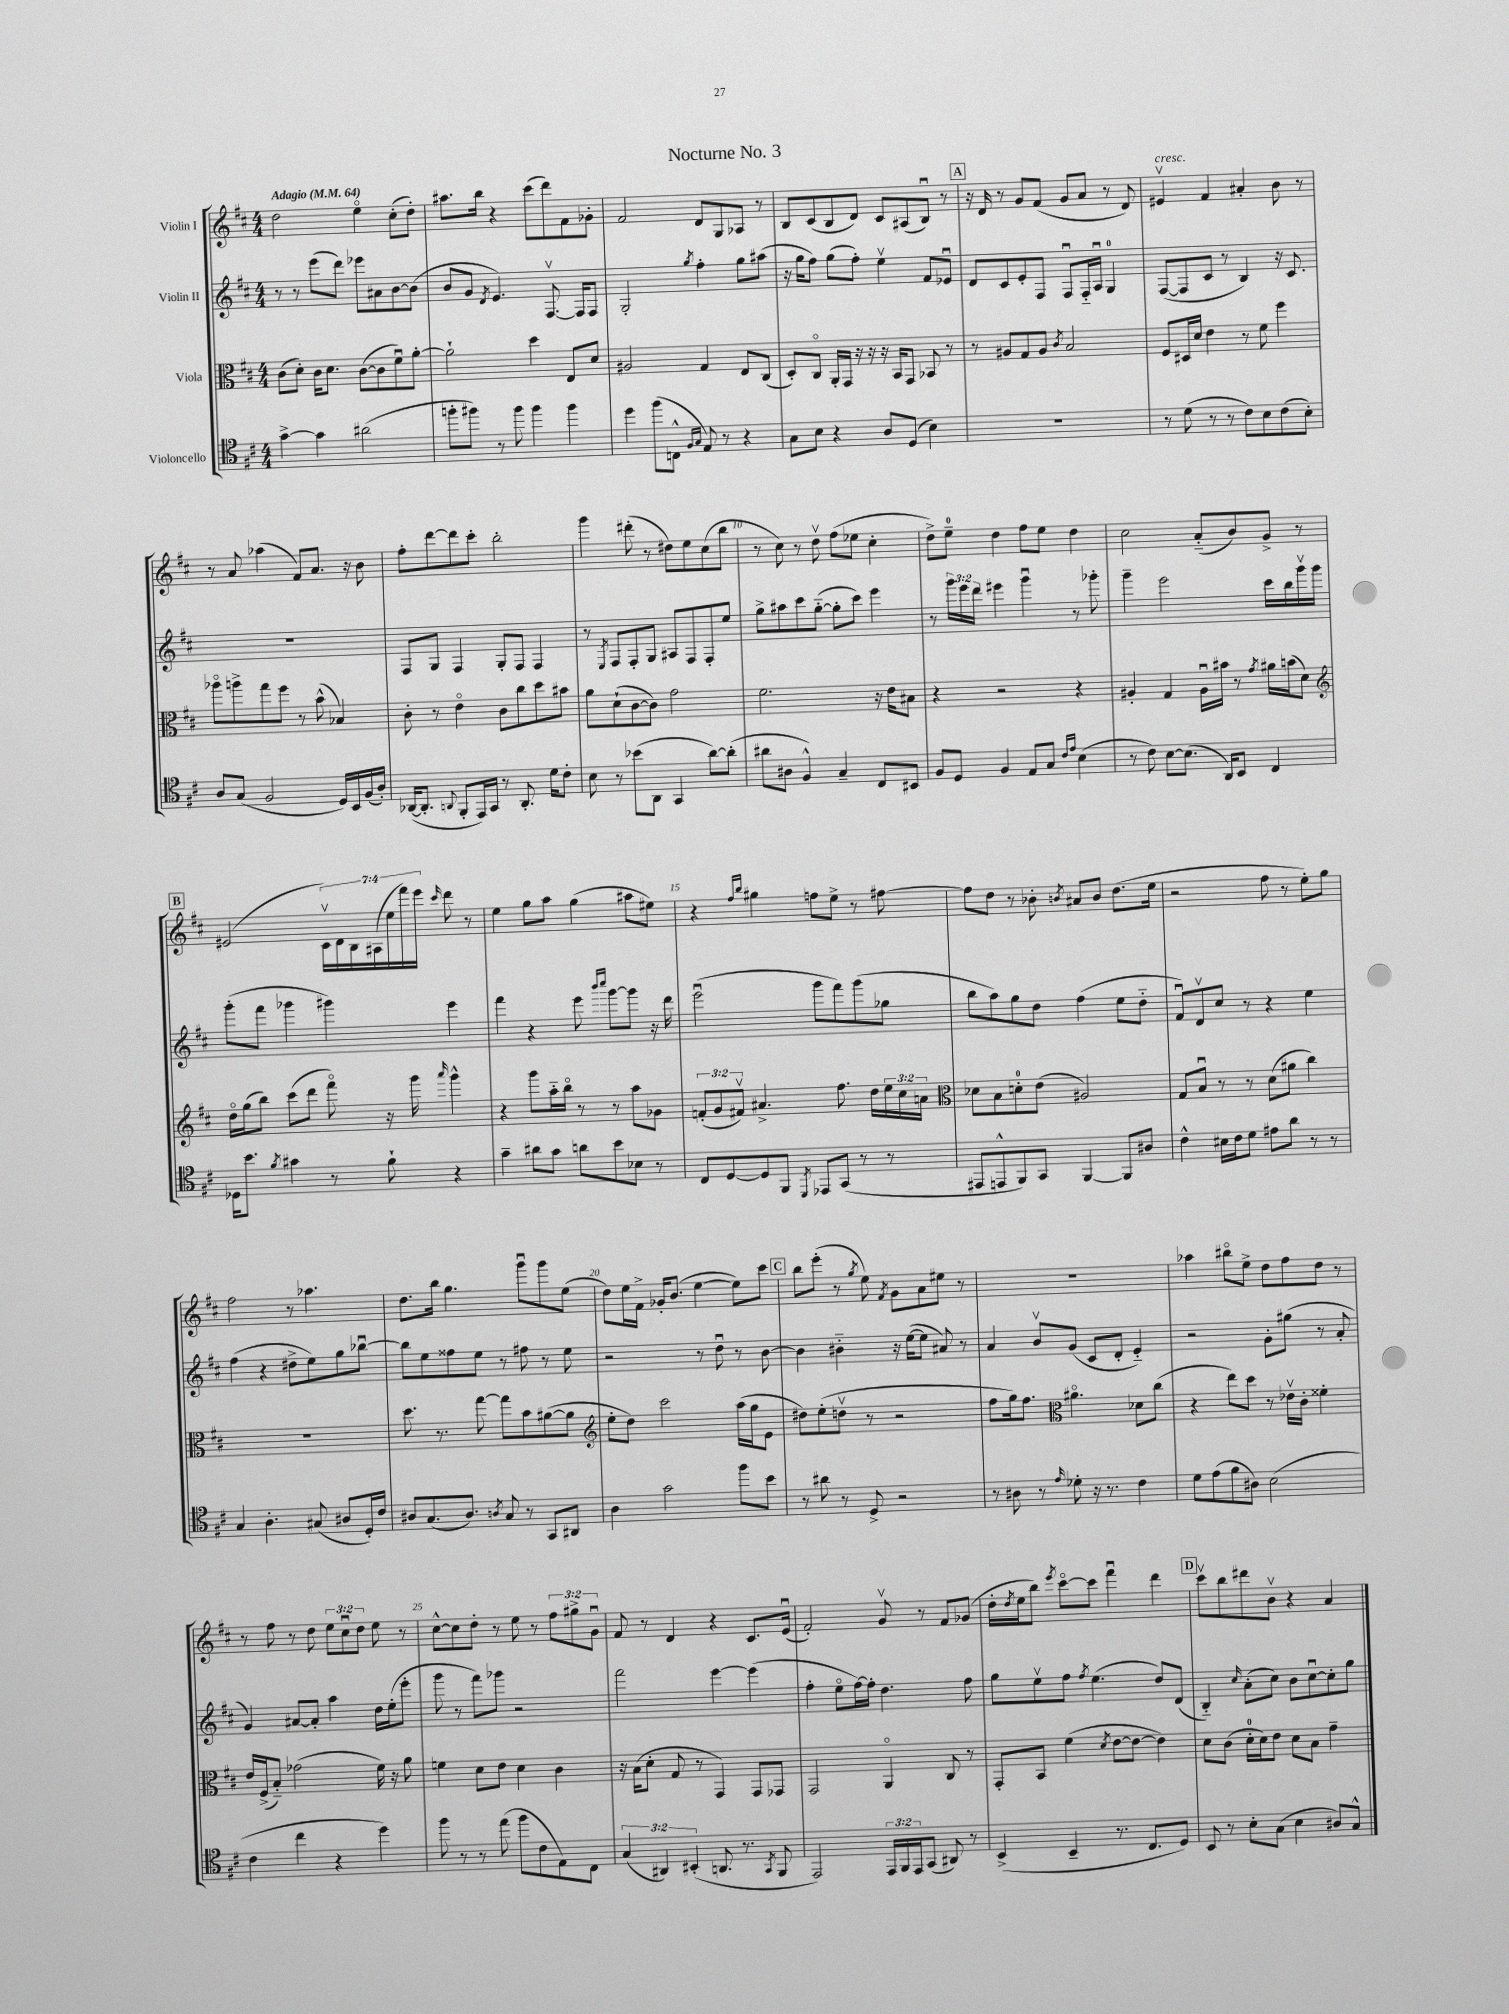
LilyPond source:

\header { title = "Nocturne No. 3" }
<<
\new StaffGroup <<
\new Staff = "s0" \with { instrumentName = "Violin I" } {
    \clef treble \key d \major \numericTimeSignature \time 4/4 \override Staff.TupletNumber.text = #tuplet-number::calc-fraction-text \tempo "Adagio" 4 = 64
    d''2 e''4\flageolet cis''8-.( d''8-.) |
    ais''8. b''16 r4 cis'''8( d'''8) fis'8 ges'8-. |
    fis'2 d'8 g8 aes8 r8 |
    b8 cis'8( b8 d'8) cis'8 ais8( b8\downbow) r8 |
    \mark \markup { \box "A" } r16 d'16 r8 g'8 fis'8( g'8 a'8 r8 d'8) |
    eis'4\upbow^\markup { \italic "cresc." } fis'4 ais'4-. b'8 r8 |
    r8 a'8 aes''4( fis'8) a'8. r16 b'8 |
    fis''8-. d'''8~ d'''8 cis'''8-. b''2-. |
    g'''4 dis'''8-.( r8 dis''8) e''8 cis''8( b''8 |
    r8 cis''8) r8 d''8\upbow fis''8( ees''8 cis''4-. |
    d''8->) e''8-0-- d''4 fis''8 e''8 d''4 |
    cis''2 a'8-_( b'8) g'8-> r8 |
    \mark \markup { \box "B" } eis'2( \tuplet 7/4 { cis'16\upbow) d'16 b16 ais16( e''16 fis'''16) e'''16 } \grace { cis'''16 } d'''8 r8 |
    e''4 g''8 a''8 g''4( ais''8 eis''8) |
    r4 \grace { fis''16 b''16 } gis''4 f''8 e''8-> r8 fis''8~ |
    fis''8 d''8 r8 bes'8-. \acciaccatura { b'8 } ais'8 b'8 d''8.( e''16 |
    r2 fis''8 r8 e''8-.) g''8 |
    fis''2 r8 aes''4. |
    d''8. b''16 g''4. g'''8\downbow g'''8 e''8( |
    d''8) e''16 fis'16-> ges'16-. b'8.( e''4~ e''8) cis'''8 |
    \mark \markup { \box "C" } b''8 e'''8-.( r8 \acciaccatura { g''8 } e''8) \acciaccatura { fis'8 } g'8 a'8 eis''8 r8 |
    R1 |
    aes''4 bis''8\flageolet e''8-> d''8 fis''8 d''8 r8 |
    r8 fis''8 r8 d''8 \tuplet 3/2 { e''8 cis''8\downbow d''8 } e''8 r8 |
    cis''8~-^ cis''8 d''8-. r8 e''8 r8 \tuplet 3/2 { fis''8 gis''8-> g'8\downbow } |
    fis'8 r8 d'4 r4 cis'8. e'16\downbow( |
    fis'2-.) g'8\upbow r8 fis'8 ges'8( |
    d''16-. \acciaccatura { d''8 } e''16 b''8) \acciaccatura { e'''8 } cis'''8~\flageolet cis'''8 fis'''4\downbow d'''4 |
    \mark \markup { \box "D" } cis'''8\upbow b''8 dis'''8 b'8\upbow r4 a'4 \bar "|." |
}
\new Staff = "s1" \with { instrumentName = "Violin II" } {
    \clef treble \key d \major \numericTimeSignature \time 4/4 \override Staff.TupletNumber.text = #tuplet-number::calc-fraction-text
    r8 r8 e'''8( d'''8) ees'''8 ais'8 b'8~ b'8( |
    b'8 g'8 \acciaccatura { d'8 } e'4.) fis8.~\upbow fis16 fis8 |
    g2-. \acciaccatura { g''8 } fis''4-. g''8 ais''8( |
    r16 g''16 fis''8) g''8( fis''8-.) e''4\upbow fis'8 ees'8\downbow |
    \mark \markup { \box "A" } d'8 cis'8 e'8-. fis8 fis8\downbow fis16-_ a16\downbow g4-0 |
    fis8~( fis8 cis'8 r8 b4) r16 cis'8. |
    R1 |
    fis8 g8 fis4 g8-. fis8 fis4 |
    r8 \acciaccatura { e8 } fis8 fis8-. g8 ais8 fis8 fis8-. e''8 |
    g''8-> ais''8 cis'''8 g''8~-_( g''8-. cis'''8) e'''4 |
    r8 \tuplet 3/2 { g'''16 e'''16 d'''16 } eis'''4 g'''4\downbow r8 ges'''8-. |
    g'''4-- e'''2 cis'''16 b''16 g'''16\upbow g'''16 |
    \mark \markup { \box "B" } g'''8-.( fis'''8 ges'''4 gis'''4) e'''4 |
    fis'''4 r4 e'''8 \grace { b'''16 cis''''16 } g'''8~ g'''8 r16 d'''16 |
    e'''2\downbow( g'''8 fis'''8) g'''8( ges''8 |
    b''8 a''8) g''8 d''8 fis''4( e''8 d''8-_ |
    fis'8\downbow) d'8\upbow cis''8 r8 r4 e''4 |
    fis''4( r4 dis''8-> e''8) g''8 bes''8~\downbow |
    bes''8 e''8 fisis''8 e''8 r8 fis''8 r8 e''8 |
    r2 r8 d''8\downbow r8 b'8~ |
    \mark \markup { \box "C" } b'4 bis'4-_ r16 e''16~( e''8 ais'8) r8 |
    a'4 b'8\upbow g'8( cis'8 d'8-. e'4-_) |
    r2 g'8-. gis''8( r8 a'8-. |
    g'4) ais'8~ ais'8-. a''4 d''16 e''16-.( e'''8-. |
    g'''8 r8 fis'''8) ges'''8 r2 |
    fis'''2 e'''4~ e'''4( |
    fis''4-. e''8\flageolet fis''16~) fis''16-. d''4. fis''8 |
    g''8 e''8\upbow fis''8 \acciaccatura { fis''8 } e''4.( d''8) d'8( |
    \mark \markup { \box "D" } b4-_) \grace { cis''16 } a'8-.( cis''8) b'8 cis''8~\downbow cis''8-. g''8 \bar "|." |
}
\new Staff = "s2" \with { instrumentName = "Viola" } {
    \clef alto \key d \major \numericTimeSignature \time 4/4 \override Staff.TupletNumber.text = #tuplet-number::calc-fraction-text
    cis'8( d'8-.) cis'16 d'8. cis'8~( cis'8 fis'8\downbow) a'8~-. |
    a'2-! d''4 e8 d'8 |
    ais2 g4 e8 cis8( |
    d8-.) cis8\flageolet a,16-. g,16 r16 r16 r16 b,16 g,8 bes,8 r8 |
    \mark \markup { \box "A" } r8 ais8 g8 ais8 \acciaccatura { cis'8 } b2 |
    fis8 dis16 d'16 e'4 r8 fis'8 fis''4 |
    aes''8\flageolet a''8-> g''8 fis''8 r8 b'8-^( bes4) |
    cis'8-. r8 e'4\flageolet cis'8 cis''8 d''8 bis'8 |
    a'8 d'8-!( cis'8~ cis'8) g'2 |
    fis'2. r16 e'16 bis8 |
    r4 r2 r4 |
    ais4-. g4 ais16\downbow bis'16 r8 \acciaccatura { g'8 } ais'16 b'16( d'8) |
    \mark \markup { \box "B" } \clef treble d''16\flageolet g''16( b''8) cis'''8( d'''8 fis'''8\flageolet) r16 g'''16 \grace { a'''16 } g'''4-^ |
    r4 g'''8 a''16-_ b''16\flageolet r8 r8 a''8 ges'8 |
    \tuplet 3/2 { f'8-.( g'8 fis'8\upbow) } ais'4.-> fis''8. d''16 \tuplet 3/2 { e''16 cis''16 a'16 } |
    \clef alto des'8 b8 d'8-0-. e'8( ais2) |
    g8 b8\downbow r8 r8 d'8( ais'8 cis''4) |
    R1 |
    d''8. r8. g''8~ g''8 b'8 ais'8~( ais'8 |
    \clef treble e''8-. d''8) cis'''2 a''16( g''16 e'8 |
    \mark \markup { \box "C" } dis''8) e''8-.( d''8\upbow r8 r2 |
    fis''8 g''16) fis''8. \clef alto ais'4.\flageolet des'8 cis''8( |
    r4 e''8) d''8 r8 ees'16\upbow cis'16-. fisis'4-. |
    e'16 fis16->( b8-_) ges'2( fis'16) r16 a'8 |
    f'4 d'8 e'8 d'4 cis'4 |
    r16 b16( d'8-. g8 r8 g,4) g,8 ges,8 |
    g,2 a,4\flageolet cis8 r8 |
    g,8-. b,8 fis'4( \acciaccatura { d'8 } e'8~ e'8~ e'4) |
    \mark \markup { \box "D" } d'8 cis'8( d'16-0-. d'16) e'8 d'8 b8 g'4-- \bar "|." |
}
\new Staff = "s3" \with { instrumentName = "Violoncello" } {
    \clef tenor \key d \major \numericTimeSignature \time 4/4 \override Staff.TupletNumber.text = #tuplet-number::calc-fraction-text
    g'4~-> g'4 ais'2( |
    f''8-. fis''8) r8 fis''8 fis''4 fis''4 |
    d''4 fis''8( c8-^ \grace { fis16 g16 } e8) r8 r4 |
    g8 b8 r4 a8 d8( b4) |
    \mark \markup { \box "A" } R1 |
    r8 d'8( r8 r8 cis'8) b8 cis'8( b8-.) |
    a8 g8( fis2 d16) b,16 fis16( a16-.) |
    aes,16~( aes,8.-. \appoggiatura { a,8 } fis,8-. e,16) g,16 r8 a,8.-. d'16 cis'8-. |
    b8 r8 bes'8( a,8 g,4 a'8~) a'8-.( |
    ais'8 ais8 fis4-^) g4-- cis8 bis,8 |
    fis8 d8 fis4 e8 g8 \grace { cis'16 e'16 } b4( |
    r8 cis'8) b8~ b8.( a,16) b,8 cis4 |
    \mark \markup { \box "B" } des16 b'8. \acciaccatura { fis'8 } gis'4 r8 fis'8-! r4 |
    g'4-- ais'8 g'8 a'8 b'8 bes8 r8 |
    cis8 d8~ d8 fis,8 \acciaccatura { d,8 } ees,8 g,8( r8 r8 |
    eis,8 e,8-^ fis,8) g,8 fis,4~ fis,8 ais8 |
    cis'4-^ bis16 cis'16 d'8 eis'8 a'8 r8 r8 |
    g4 a4.-. gis8( ais8 d16-.) cis'16 |
    ais8 g8.( ais8.) \acciaccatura { a8 } g8 r8 g,8 ais,8 |
    a4 g'2 fis''8 b'8 |
    \mark \markup { \box "C" } r8 ais'8 r8 d8-> r2 |
    r8 ais8 r8 \grace { e'16 } des'8-. r16 r8. cis'4 |
    d'8 e'8( fis'8 ais8) b2( |
    cis'4 cis''4 r4 d''4) |
    fis''8 r8 r8 e''8( fis''8 cis'8 e8) cis8 |
    \tuplet 3/2 { g4( ais,4) bis,4-.( } a,8. r8. \acciaccatura { g,8 } fis,8 |
    e,2) \tuplet 3/2 { e,16 fis,16 e,16 } g,8( ais,8) r8 |
    b,4->( b,4-- r8. cis8. d8) |
    \mark \markup { \box "D" } b,8 r8 b8-. g8( b4 ais8) g8-^ \bar "|." |
}
>>
>>
\layout { \context { \Score \override BarNumber.break-visibility = ##(#f #t #t) barNumberVisibility = #(every-nth-bar-number-visible 5) } }
